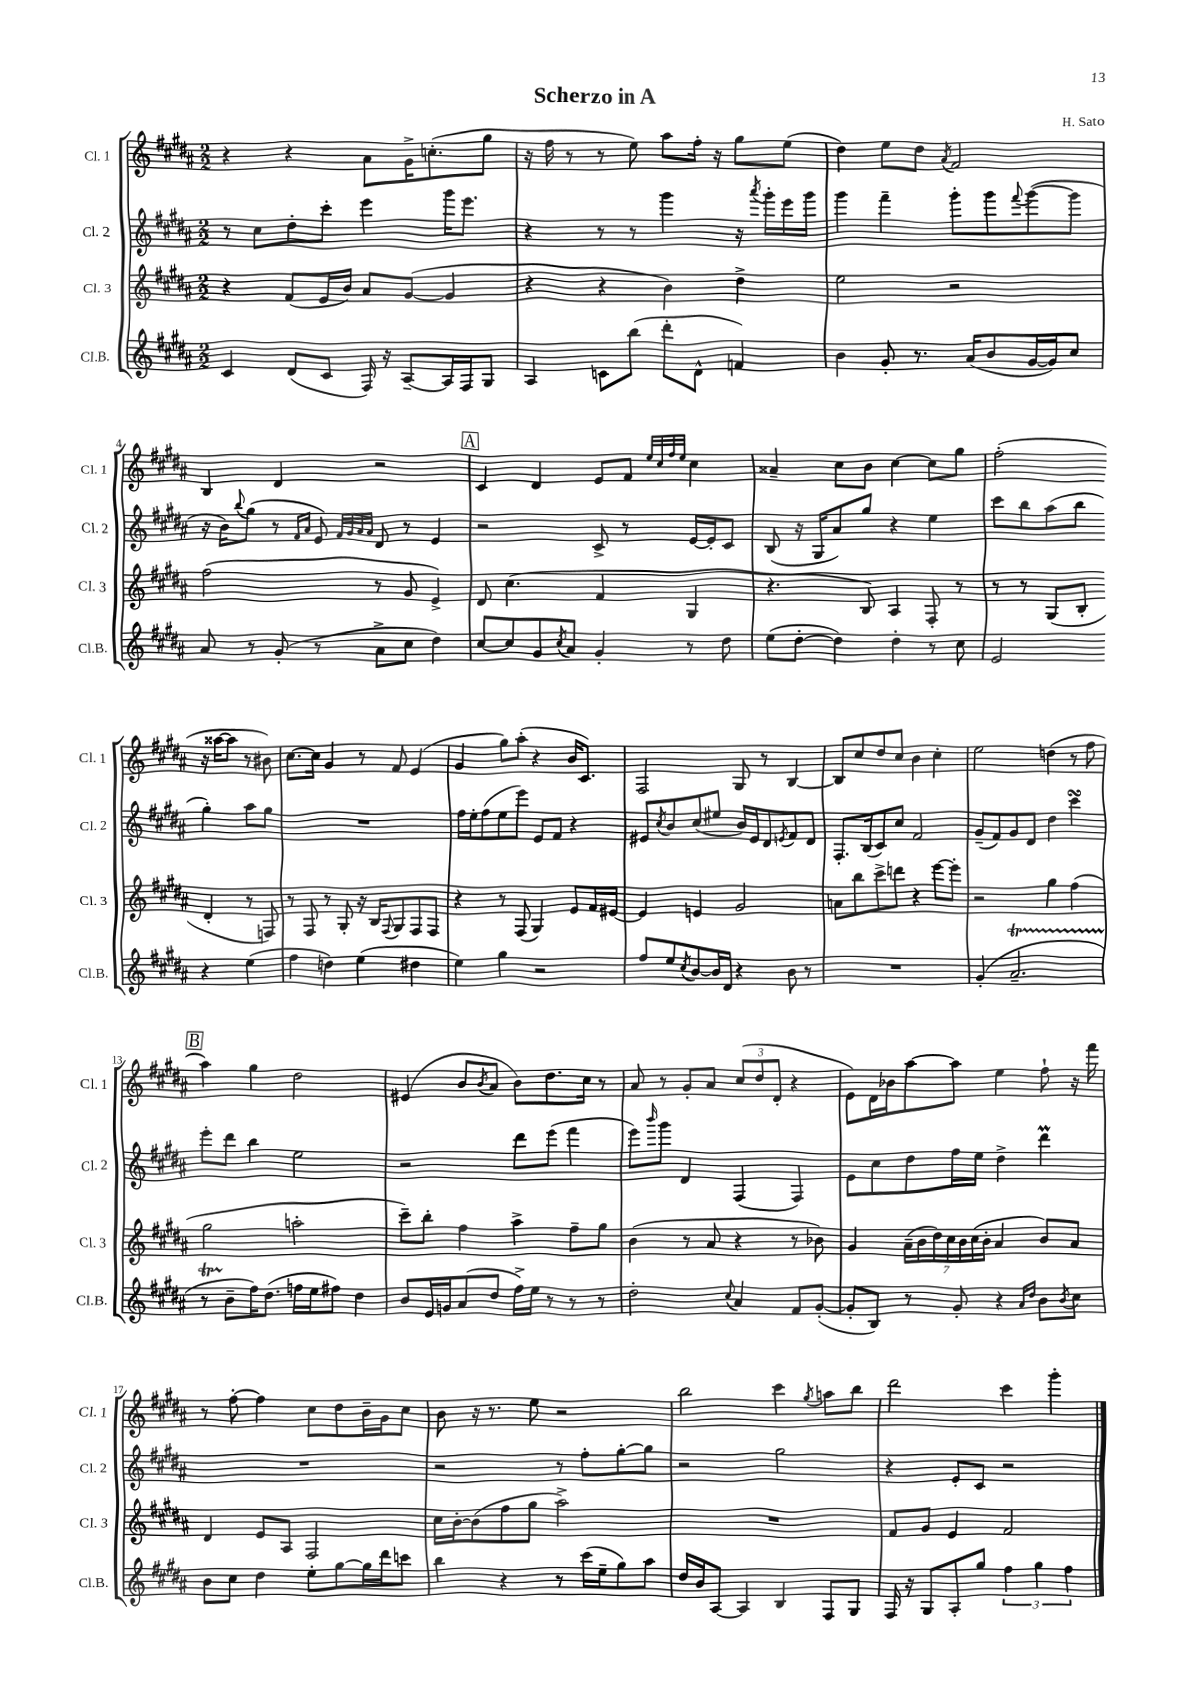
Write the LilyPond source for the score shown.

\header { title = "Scherzo in A" composer = "H. Sato" }
<<
\new StaffGroup <<
\new Staff = "s0" \with { instrumentName = "Cl. 1" shortInstrumentName = "Cl. 1" } {
    \clef treble \key b \major \numericTimeSignature \time 2/2
    r4 r4 ais'8 gis'16-> c''8.-.( gis''8 |
    r16 fis''16 r8 r8 e''8) ais''8 fis''16-. r16 gis''8 e''8( |
    dis''4) e''8 dis''8 \acciaccatura { ais'8 } fis'2 |
    b4 dis'4 r2 |
    \mark \markup { \box "A" } cis'4 dis'4 e'8 fis'8 \grace { e''32 cis''32 fis''32 e''32 } cis''4 |
    aisis'4-- cis''8 b'8 cis''4~ cis''8 gis''8 |
    fis''2-.( r16 aisis''16~ aisis''8 r8 bis'8) |
    cis''8.~ cis''16 gis'4 r8 fis'8 e'4( |
    gis'4 gis''8) ais''8-.( r4 b'16 cis'8.) |
    fis2 gis8 r8 b4~ |
    b8 cis''8 dis''8 cis''8 b'4 cis''4-. |
    e''2 d''4( r8 fis''8 |
    \mark \markup { \box "B" } ais''4) gis''4 dis''2 |
    eis'4( b'8 \acciaccatura { b'8 } ais'8 b'8) dis''8. cis''16 r8 |
    ais'8 r8 gis'8-. ais'8 \tuplet 3/2 { cis''8( dis''8 dis'8-. } r4 |
    e'8) dis'16 bes'16 ais''8~ ais''8 e''4 fis''8-! r16 fis'''16 |
    r8 fis''8~-. fis''4 cis''8 dis''8 b'16-- gis'16 cis''8 |
    b'8 r16 r8. e''8 r2 |
    b''2 cis'''4 \acciaccatura { gis''8 } a''8 b''8 |
    dis'''2 cis'''4 gis'''4-. \bar "|." |
}
\new Staff = "s1" \with { instrumentName = "Cl. 2" shortInstrumentName = "Cl. 2" } {
    \clef treble \key b \major \numericTimeSignature \time 2/2
    r8 cis''8 dis''8-. cis'''8-. e'''4 gis'''16 e'''8. |
    r4 r8 r8 gis'''4 r16 \acciaccatura { ais'''8 } gis'''16-. e'''16 gis'''16 |
    gis'''4 fis'''4-- gis'''8-. gis'''8 \appoggiatura { fis'''8 } gis'''8~( gis'''8 |
    r16 b'16) \appoggiatura { b''8 } gis''8( r8 \grace { fis'16 ais'16 } e'8) \grace { fis'32 gis'32 ais'32 ais'32 } dis'8 r8 e'4 |
    \mark \markup { \box "A" } r2 cis'8-> r8 e'16~ e'16-. cis'8 |
    b8( r16 gis16 ais'8) gis''8 r4 e''4 |
    cis'''8 b''8 ais''8( b''8 gis''4-.) ais''8 gis''8 |
    R1 |
    fis''16 e''16-. fis''8( e''8 e'''8) e'8 fis'8 r4 |
    eis'8 \acciaccatura { cis''8 } b'8 cis''8( eis''8 b'16) eis'16 dis'8 \acciaccatura { e'8 } fis'8 dis'8 |
    fis8.-. b16( cis'8) cis''8 fis'2 |
    gis'8--( fis'8) gis'8 dis'8 dis''4 cis'''4\turn |
    \mark \markup { \box "B" } e'''8-. dis'''8 b''4 e''2 |
    r2 dis'''8 e'''8( fis'''4 |
    e'''8) \grace { b'''16 } gis'''8 dis'4 fis4( fis4) |
    e'8 cis''8 dis''8 fis''16 e''16 dis''4-> dis'''4\prall |
    R1 |
    r2 r8 fis''8-. gis''8~-. gis''8 |
    r2 gis''2 |
    r4 e'8-. cis'8 r2 \bar "|." |
}
\new Staff = "s2" \with { instrumentName = "Cl. 3" shortInstrumentName = "Cl. 3" } {
    \clef treble \key b \major \numericTimeSignature \time 2/2
    r4 fis'8( e'16 b'16) ais'8 gis'8~( gis'4 |
    r4 r4 b'4) dis''4-> |
    e''2 r2 |
    fis''2( r8 gis'8 e'4->) |
    \mark \markup { \box "A" } dis'8 cis''4.( fis'4 gis4 |
    r4. b8) ais4 fis8-. r8 |
    r8 r8 gis8( b8-. dis'4-. r8 f8) |
    r8 fis8 r8 gis8-. r16 b16 \appoggiatura { fis8 } gis8 fis8 fis8 |
    r4 r8 fis8( gis4) e'8 fis'16 eis'16~ |
    eis'4 e'4 gis'2 |
    a'8 b''8 cis'''8-> d'''8 r4 e'''8~ e'''8-. |
    r2 gis''4 fis''4( |
    \mark \markup { \box "B" } gis''2 a''2-. |
    cis'''8--) b''8-. fis''4 ais''4-> fis''8-- gis''8 |
    b'4( r8 ais'8 r4 r8 bes'8) |
    gis'4 \tuplet 7/4 { ais'16--( b'16 dis''16) cis''16 b'16 cis''16( b'16-. } ais'4 b'8) ais'8 |
    dis'4 e'8 ais8 fis2 |
    cis''16 b'16~-. b'8( fis''8 gis''8 ais''2->) |
    R1 |
    fis'8 gis'8 e'4 fis'2 \bar "|." |
}
\new Staff = "s3" \with { instrumentName = "Cl.B." shortInstrumentName = "Cl.B." } {
    \clef treble \key b \major \numericTimeSignature \time 2/2
    cis'4 dis'8( cis'8 fis16) r16 ais8~-- ais16 fis16 gis8 |
    ais4 c'8 b''8( dis'''8-. dis'8-^ f'4) |
    b'4 gis'8-. r8. ais'16( b'8 gis'16~ gis'16) cis''8 |
    ais'8 r8 gis'8-.( r8 ais'8-> cis''8 dis''4) |
    \mark \markup { \box "A" } cis''8~ cis''8 gis'8 \acciaccatura { cis''8 } ais'8 gis'4-. r8 dis''8 |
    e''8( dis''8~-. dis''4) dis''4-. r8 cis''8 |
    e'2 r4 e''4( |
    fis''4 d''4) e''4( dis''4 |
    e''4) gis''4 r2 |
    fis''8 e''8 \acciaccatura { cis''8 } b'8~ b'16 dis'16 r4 b'8 r8 |
    R1 |
    gis'4-.( ais'2.--\startTrillSpan |
    \mark \markup { \box "B" } r8 b'8--\stopTrillSpan fis''16) dis''8.( f''16 e''16 fis''8) dis''4 |
    b'8 e'16 g'16 ais'8( dis''8 fis''16->) e''16 r8 r8 r8 |
    dis''2-. \appoggiatura { cis''8 } ais'4 fis'8 gis'8~-.( |
    gis'8-. b8) r8 gis'8-. r4 \grace { ais'16 dis''16 } b'8 \acciaccatura { b'8 } cis''8 |
    b'8 cis''8 dis''4 e''8-. gis''8~ gis''16 dis'''16 c'''8 |
    b''4 r4 r8 cis'''16( e''16-- gis''8) ais''8 |
    dis''16 b'16 ais8~ ais4 b4 fis8 gis8 |
    fis16 r16 gis8 ais8-. gis''8 \tuplet 3/2 { fis''4 gis''4 fis''4 } \bar "|." |
}
>>
>>
